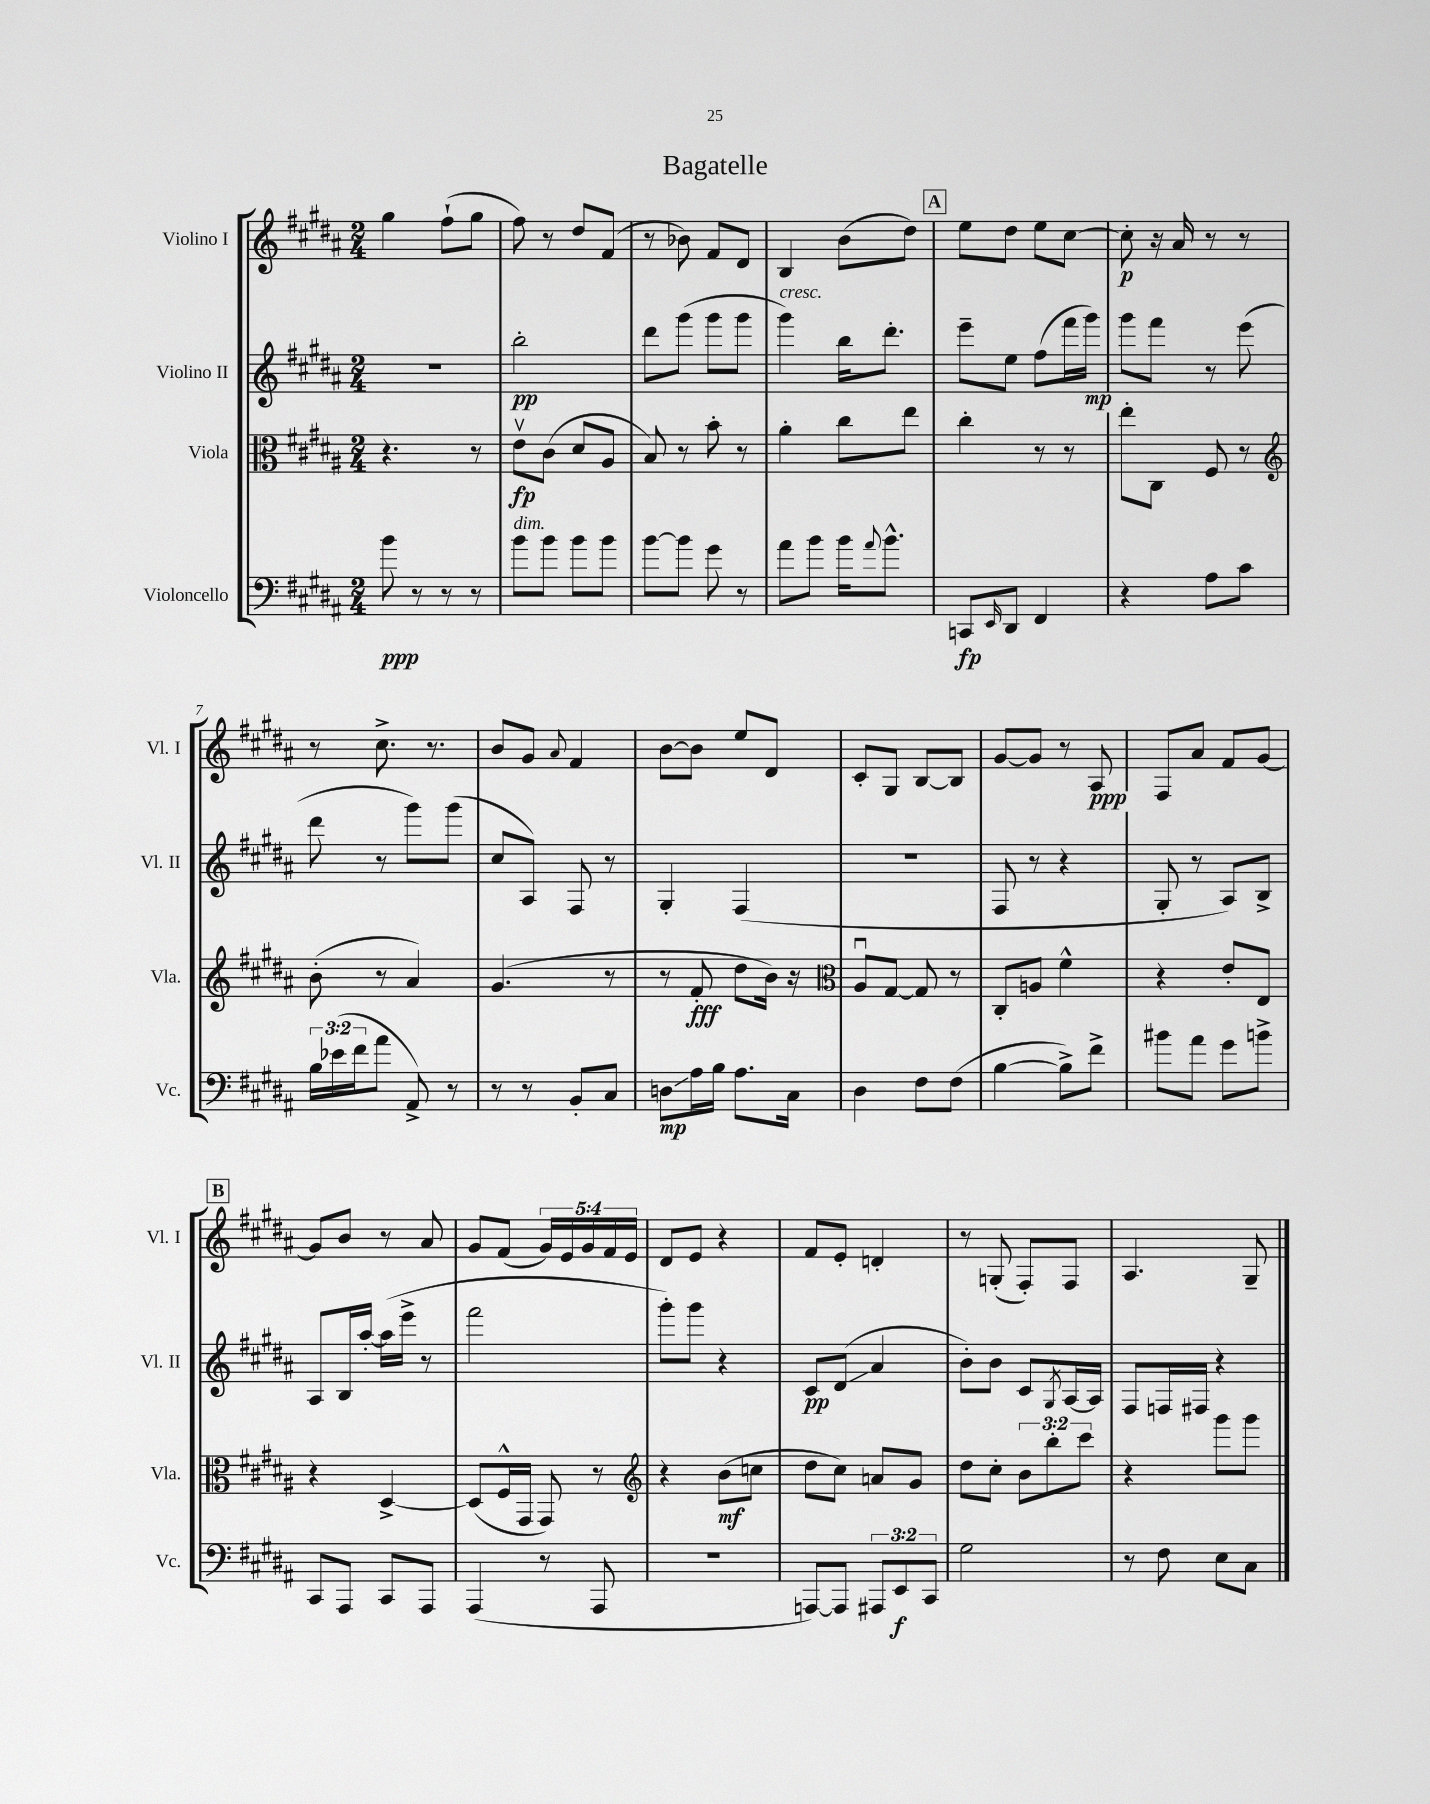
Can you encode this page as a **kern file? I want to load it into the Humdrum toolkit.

**kern	**kern	**kern	**kern
*staff4	*staff3	*staff2	*staff1
*clefF4	*clefC3	*clefG2	*clefG2
*k[f#c#g#d#a#]	*k[f#c#g#d#a#]	*k[f#c#g#d#a#]	*k[f#c#g#d#a#]
*M2/4	*M2/4	*M2/4	*M2/4
8b	4.r	2r	4gg#
8r	.	.	.
8r	.	.	(8ff#`
8r	8r	.	8gg#
=	=	=	=
8b	8ev	2bb'	8ff#)
8b	(8c#	.	8r
8b	8d#	.	8dd#
8b	8A#	.	(8f#
=	=	=	=
[8b	8B)	8ddd#	8r
8b]	8r	(8ggg#	8b-)
8g#	8b'	8ggg#	8f#
8r	8r	8ggg#	8d#
=	=	=	=
8a#	4a#'	4ggg#)	4B
8b	.	.	.
16b	8cc#	16bb	(8b
8qqa#	.	.	.
8.b^^	.	8.ddd#'	.
.	8ee	.	8dd#)
=	=	=	=
8CC	4cc#'	8eee~	8ee
16qqEE	.	.	.
8DD#	.	8ee	8dd#
4FF#	8r	(8ff#	8ee
.	8r	16fff#	[8cc#
.	.	16ggg#)	.
=	=	=	=
4r	8ee'	8ggg#	8cc#']
.	8C#	8fff#	16r
.	.	.	16a#
8A#	8F#	8r	8r
8c#	8r	(8eee	8r
=	=	=	=
*	*clefG2	*	*
24B	(8b'	8ddd#	8r
(24e-	.	.	.
24f#	.	.	.
8a#	8r	8r	8.cc#^
8AA#^)	4a#)	8ggg#)	.
.	.	.	8.r
8r	.	(8ggg#	.
=	=	=	=
8r	(4.g#	8cc#	8b
8r	.	8A#)	8g#
.	.	.	8qqa#
8BB'	.	8F#	4f#
8C#	8r	8r	.
=	=	=	=
8D	8r	4G#'	[8b
16A#	8f#'	.	8b]
16B	.	.	.
8.A#	8dd#	(4F#	8ee
.	16b)	.	8d#
16C#	16r	.	.
=	=	=	=
*	*clefC3	*	*
4D#	8A#u	2r	8c#'
.	[8G#	.	8G#
8F#	8G#]	.	[8B
(8F#	8r	.	8B]
=	=	=	=
[4B	8C#'	8F#	[8g#
.	8A	8r	8g#]
8B^])	4f#^^	4r	8r
8f#^	.	.	8A#
=	=	=	=
8b#	4r	8G#'	8F#
8a#	.	8r	8a#
8g#	8e'	8A#)	8f#
8b^	8E	8B^	[8g#
=	=	=	=
8CC#	4r	8A#	8g#]
8AAA#	.	16B	8b
.	.	[16aa#'	.
8CC#	[4D#^	(16aa#]	8r
.	.	16eee^	.
8AAA#	.	8r	8a#
=	=	=	=
(4AAA#	(8D#]	2fff#	8g#
.	16F#^^	.	(8f#
.	16GG#	.	.
8r	8GG#)	.	20g#)
.	.	.	20e
.	.	.	20g#
8AAA#	8r	.	.
.	.	.	20f#
.	.	.	20e
=	=	=	=
*	*clefG2	*	*
2r	4r	8ggg#')	8d#
.	.	8ggg#	8e
.	(8b	4r	4r
.	8cc	.	.
=	=	=	=
[8AAA)	8dd#	8c#	8f#
8AAA]	8cc#)	(8d#	8e'
12AAA#	8a	4a#	4d'
12EE	.	.	.
.	8g#	.	.
12CC#	.	.	.
=	=	=	=
2G#	8dd#	8b')	8r
.	8cc#'	8b	(8G'
.	12b	8c#	8F#')
.	12bb'	.	.
.	.	8qG#	.
.	.	[16A#	8F#
.	12ccc#	.	.
.	.	16A#]	.
=	=	=	=
8r	4r	8F#	4.A#
8F#	.	16F	.
.	.	16F#	.
8E	8ggg#	4r	.
8C#	8ggg#	.	8G#~
==	==	==	==
*-	*-	*-	*-
